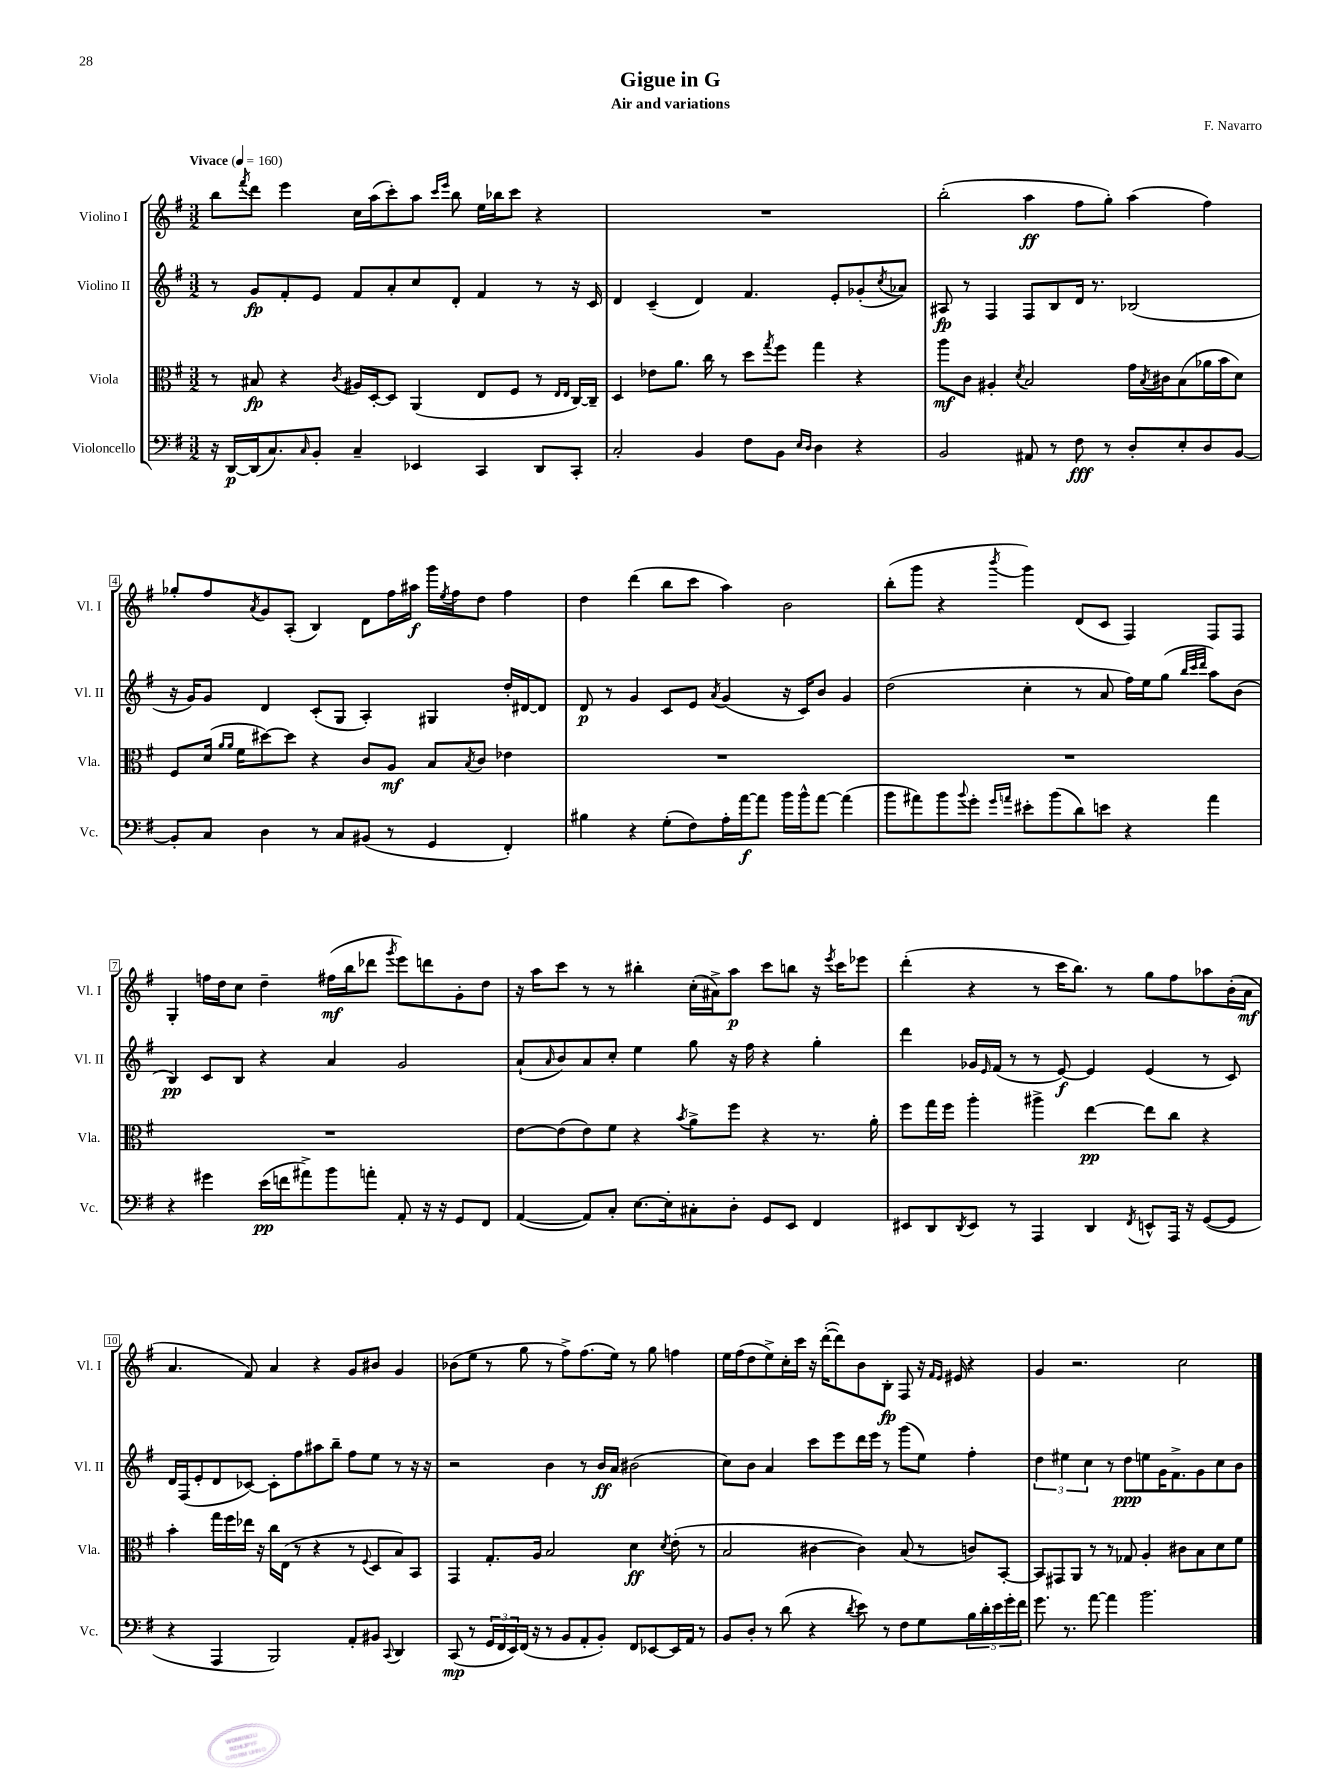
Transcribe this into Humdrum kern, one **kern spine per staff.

**kern	**dynam	**kern	**dynam	**kern	**dynam	**kern	**dynam
*part4	*part4	*part3	*part3	*part2	*part2	*part1	*part1
*staff4	*staff4	*staff3	*staff3	*staff2	*staff2	*staff1	*staff1
*I"Violoncello	*	*I"Viola	*	*I"Violino II	*	*I"Violino I	*
*I'Vc.	*	*I'Vla.	*	*I'Vl. II	*	*I'Vl. I	*
*clefF4	*	*clefC3	*	*clefG2	*	*clefG2	*
*k[f#]	*	*k[f#]	*	*k[f#]	*	*k[f#]	*
*M3/2	*	*M3/2	*	*M3/2	*	*M3/2	*
*MM160	*	*MM160	*	*MM160	*	*MM160	*
=1	=1	=1	=1	=1	=1	=1	=1
!	!	!	!	!	!	!LO:TX:a:B:t=Vivace	!
16r	.	8r	.	8r	.	8bb\L	.
[16DD/LL	p	.	.	.	.	.	.
.	.	.	.	.	.	8qfff#/	.
(16DD/J]	.	8B#X/	fp	8g/L	fp	8ddd\J	.
8.C/)	.	.	.	.	.	.	.
.	.	4r	.	8f#'/	.	4eee\	.
16qqC/	.	.	.	.	.	.	.
8BB'/J	.	.	.	8e/J	.	.	.
.	.	8qc/	.	.	.	.	.
4C~/	.	16A#X/LL	.	8f#/L	.	16cc\LL	.
.	.	[16D'/J	.	.	.	(16aa\J	.
.	.	8D/J]	.	8a'/	.	8ccc'\)	.
4EE-X/	.	(4AA/	.	8cc/	.	8aa\J	.
.	.	.	.	.	.	16qqccc/LL	.
.	.	.	.	.	.	16qqeee/JJ	.
.	.	.	.	8d'/J	.	8bb\	.
4CC/	.	8E/L	.	4f#/	.	16ee\LL	.
.	.	.	.	.	.	16bb-X\J	.
.	.	8F#/J	.	.	.	8ccc\J	.
8DD/L	.	8r	.	8r	.	4r	.
.	.	16qqE/LL	.	.	.	.	.
.	.	16qqE/JJ	.	.	.	.	.
8CC'/J	.	[16C/LL)	.	16r	.	.	.
.	.	16C~/JJ]	.	16c/	.	.	.
=2	=2	=2	=2	=2	=2	=2	=2
2C'/	.	4D/	.	4d/	.	1.r	.
.	.	8e-X\L	.	(4c~/	.	.	.
.	.	8.a\J	.	.	.	.	.
4BB/	.	.	.	4d/)	.	.	.
.	.	16cc\	.	.	.	.	.
.	.	8r	.	.	.	.	.
8F#\L	.	8dd\L	.	4.f#/	.	.	.
.	.	8qgg/	.	.	.	.	.
8BB\J	.	8ff#\J	.	.	.	.	.
16qqE/LL	.	.	.	.	.	.	.
16qqD/JJ	.	.	.	.	.	.	.
4D\	.	4gg\	.	.	.	.	.
.	.	.	.	8e'/L	.	.	.
4r	.	4r	.	(8g-X'/	.	.	.
.	.	.	.	8qcc/	.	.	.
.	.	.	.	8a-X/J)	.	.	.
=3	=3	=3	=3	=3	=3	=3	=3
2BB/	.	8aa\L	mf	8A#X/	fp	(2bb'\	.
.	.	8c\J	.	8r	.	.	.
.	.	4A#X'/	.	4F#/	.	.	.
.	.	8qd/	.	.	.	.	.
8AA#X/	.	2B/	.	8F#/L	.	4aa\	ff
8r	.	.	.	8B/	.	.	.
8F#\	fff	.	.	16d/Jk	.	8ff#\L	.
.	.	.	.	8.r	.	.	.
8r	.	.	.	.	.	8gg'\J)	.
8D'/L	.	16g\LL	.	(2B-X/	.	(4aa\	.
.	.	8qB/	.	.	.	.	.
.	.	16c#X\J	.	.	.	.	.
8E'/	.	(8B\	.	.	.	.	.
8D/	.	16a-X\L	.	.	.	4ff#\)	.
.	.	16b\J	.	.	.	.	.
[8BB/J	.	8d\J)	.	.	.	.	.
!!LO:LB:g=z
=4	=4	=4	=4	=4	=4	=4	=4
8BB'/L]	.	8F#/L	.	16r	.	8gg-X'/L	.
.	.	.	.	16g/KL)	.	.	.
8C/J	.	(16d/Jk	.	8g/J	.	8ff#/	.
.	.	16qqa/LL	.	.	.	.	.
.	.	16qqa/JJ	.	.	.	.	.
.	.	16f#\KL	.	.	.	.	.
.	.	.	.	.	.	8qa/	.
4D\	.	[8dd#X\)	.	4d/	.	8g/	.
.	.	8dd#\J]	.	.	.	(8A'/J	.
8r	.	4r	.	(8c'/L	.	4B/)	.
8C/L	.	.	.	8G/J	.	.	.
(8BB#X/J	.	8c/L	.	4A'/)	.	8d\L	.
8r	.	8A/J	mf	.	.	16ff#\L	.
.	.	.	.	.	.	16aa#X\JJ	f
4GG/	.	8B/L	.	4G#X/	.	16ggg\LL	.
.	.	.	.	.	.	8qee/	.
.	.	.	.	.	.	16ff#\J	.
.	.	8qB/	.	.	.	.	.
.	.	8c/J	.	.	.	8dd\J	.
4FF#'/)	.	4e-X\	.	16dd'/LL	.	4ff#\	.
.	.	.	.	[16d#X/J	.	.	.
.	.	.	.	8d#/J]	.	.	.
=5	=5	=5	=5	=5	=5	=5	=5
4B#X\	.	1.r	.	8d/	p	4dd\	.
.	.	.	.	8r	.	.	.
4r	.	.	.	4g/	.	(4ddd\	.
(8G'\L	.	.	.	8c/L	.	8bb\L	.
8F#\)	.	.	.	8e/J	.	8ccc\J	.
.	.	.	.	8qa/	.	.	.
16A'\L	.	.	.	(4g/	.	4aa\)	.
[16a\J	f	.	.	.	.	.	.
8a\J]	.	.	.	.	.	.	.
16b\LL	.	.	.	16r	.	2b\	.
16b^^\J	.	.	.	16c/KL)	.	.	.
[8a\J	.	.	.	8b/J	.	.	.
(4a\]	.	.	.	4g/	.	.	.
=6	=6	=6	=6	=6	=6	=6	=6
8b\L	.	1.r	.	(2dd\	.	(8bb'\L	.
8a#X\)	.	.	.	.	.	8ggg\J	.
8b\	.	.	.	.	.	4r	.
8qqb/	.	.	.	.	.	.	.
8g'\J	.	.	.	.	.	.	.
16qqg/LL	.	.	.	.	.	.	.
16qqan/JJ	.	.	.	.	.	8qbbb/	.
8e#X'\L	.	.	.	4cc'\	.	4ggg\)	.
(8b\	.	.	.	.	.	.	.
8d\)	.	.	.	8r	.	(8d/L	.
8en\J	.	.	.	8a/	.	8c/J	.
4r	.	.	.	16ff#\LL)	.	4F#/)	.
.	.	.	.	16ee\J	.	.	.
.	.	.	.	(8gg\J	.	.	.
.	.	.	.	32qqbb/LLL	.	.	.
.	.	.	.	32qqccc/	.	.	.
.	.	.	.	32qqddd/JJJ	.	.	.
4a\	.	.	.	8aa\L)	.	8F#/L	.
.	.	.	.	(8b\J	.	8F#/J	.
!!LO:LB:g=z
=7	=7	=7	=7	=7	=7	=7	=7
4r	.	1.r	.	4B/)	pp	4G'/	.
4g#X\	.	.	.	8c/L	.	16ffn\LL	.
.	.	.	.	.	.	16dd\J	.
.	.	.	.	8B/J	.	8cc\J	.
(16e\LL	pp	.	.	4r	.	4dd~\	.
16fn\J	.	.	.	.	.	.	.
8a#X^\)	.	.	.	.	.	.	.
8b\	.	.	.	4a/	.	(16ff#X\LL	mf
.	.	.	.	.	.	16bb\J	.
8an'\J	.	.	.	.	.	8ddd-X\J	.
.	.	.	.	.	.	8qggg/	.
8AA'/	.	.	.	2g/	.	8eee\L)	.
16r	.	.	.	.	.	8dddn\	.
16r	.	.	.	.	.	.	.
8GG/L	.	.	.	.	.	8g'\	.
8FF#/J	.	.	.	.	.	8dd\J	.
=8	=8	=8	=8	=8	=8	=8	=8
([4AA/	.	[8e\L	.	(8a`/L	.	16r	.
.	.	.	.	.	.	16aa\KL	.
.	.	.	.	16qqa/	.	.	.
.	.	(8e\]	.	8b/)	.	8ccc\J	.
8AA/L])	.	8e\)	.	8a/	.	8r	.
8C'/J	.	8f#\J	.	8cc'/J	.	8r	.
[8.E\L	.	4r	.	4ee\	.	4bb#X'\	.
16E'\k]	.	.	.	.	.	.	.
.	.	8qb/	.	.	.	.	.
8C#X'\	.	8a^\L	.	8gg\	.	(16cc'\LL	.
.	.	.	.	.	.	16a#X^\J)	.
8D'\J	.	8ff#\J	.	16r	.	8aa\J	p
.	.	.	.	16ff#\	.	.	.
8GG/L	.	4r	.	4r	.	8ccc\L	.
8EE/J	.	.	.	.	.	8bbn\J	.
4FF#/	.	8.r	.	4gg'\	.	16r	.
.	.	.	.	.	.	8qeee/	.
.	.	.	.	.	.	16ccc\KL	.
.	.	.	.	.	.	8eee-X\J	.
.	.	16a'\	.	.	.	.	.
=9	=9	=9	=9	=9	=9	=9	=9
8EE#X/L	.	8ff#\L	.	4ddd\	.	(4ddd'\	.
8DD/	.	16gg\L	.	.	.	.	.
.	.	16ff#\JJ	.	.	.	.	.
8qDD/	.	.	.	.	.	.	.
8EE#/J	.	4aa'\	.	16g-X/LL	.	4r	.
.	.	.	.	16qqe/	.	.	.
.	.	.	.	(16f#/JJ	.	.	.
8r	.	.	.	8r	.	.	.
4AAA/	.	4aa#X^\	.	8r	.	8r	.
.	.	.	.	[8e/)	f	16ccc\KL	.
.	.	.	.	.	.	8.bb\J)	.
4DD/	.	[4ee\	pp	4e/]	.	.	.
.	.	.	.	.	.	8r	.
8qFF#/	.	.	.	.	.	.	.
8EEn^^/L	.	8ee\L]	.	(4e/	.	8gg\L	.
16AAA/Jk	.	8cc\J	.	.	.	8ff#\	.
16r	.	.	.	.	.	.	.
([8GG/L	.	4r	.	8r	.	8aa-X\	.
8GG/J]	.	.	.	8c/)	.	(16b'\L	.
.	.	.	.	.	.	16a\JJ	mf
!!LO:LB:g=z
=10	=10	=10	=10	=10	=10	=10	=10
4r	.	4b'\	.	16d/LL	.	4.a/	.
.	.	.	.	(16F#/J	.	.	.
.	.	.	.	8e'/	.	.	.
4AAA/	.	16gg\LL	.	8d/	.	.	.
.	.	16ff#\	.	.	.	.	.
.	.	16ee-X\JJ	.	[8c-X/J)	.	8f#/)	.
.	.	16r	.	.	.	.	.
2BBB/)	.	16cc\LL	.	8c-'\L]	.	4a/	.
.	.	(16E\JJ	.	.	.	.	.
.	.	8r	.	8ff#\	.	.	.
.	.	4r	.	8aa#X\	.	4r	.
.	.	.	.	8bb~\J	.	.	.
8AA'/L	.	8r	.	8ff#\L	.	8g/L	.
.	.	8qqF#/	.	.	.	.	.
8BB#X/J	.	8D/L	.	8ee\J	.	8b#X/J	.
8qqCC/	.	.	.	.	.	.	.
4DD/	.	8B/)	.	8r	.	4g/	.
.	.	8BB/J	.	16r	.	.	.
.	.	.	.	16r	.	.	.
=11	=11	=11	=11	=11	=11	=11	=11
(8CC/	mp	4GG/	.	2r	.	(8b-X\L	.
8r	.	.	.	.	.	8ee\J	.
24GG/LL	.	8.G'/L	.	.	.	8r	.
24FF#/	.	.	.	.	.	.	.
24EE/)	.	.	.	.	.	.	.
(16FF#/JJ	.	.	.	.	.	8gg\	.
16r	.	16A/Jk	.	.	.	.	.
8r	.	2B/	.	4b\	.	8r	.
8BB/L	.	.	.	.	.	8ff#^\L)	.
8AA'/	.	.	.	8r	.	(8.ff#\	.
8BB'/J)	.	.	.	16b/LL	ff	.	.
.	.	.	.	16a/JJ	.	16ee\Jk)	.
8FF#/L	.	4d\	ff	(2b#X\	.	8r	.
[8EE-X/	.	.	.	.	.	8gg\	.
.	.	8qd/	.	.	.	.	.
16EE-/L]	.	(8e'\	.	.	.	4ffn\	.
16AA/JJ	.	.	.	.	.	.	.
8r	.	8r	.	.	.	.	.
=12	=12	=12	=12	=12	=12	=12	=12
8BB/L	.	2B/	.	8cc\L)	.	16ee\LL	.
.	.	.	.	.	.	(16ff#\J	.
8D'/J	.	.	.	8b\J	.	8dd\	.
8r	.	.	.	4a/	.	8ee^\)	.
(8d\	.	.	.	.	.	16cc'\L	.
.	.	.	.	.	.	16ccc\JJ	.
4r	.	[4c#X\	.	8ccc\L	.	16r	.
.	.	.	.	.	.	([16ddd'\KL	.
.	.	.	.	8eee\	.	8ddd\])	.
8qd/	.	.	.	.	.	.	.
8e\)	.	4c#\])	.	16ddd\L	.	8b\	.
.	.	.	.	16eee\JJ	.	.	.
8r	.	.	.	8r	.	8B'\J	fp
8F#\L	.	(8B/	.	(8ggg\L	.	8F#/	.
8G\	.	8r	.	8ee\J)	.	16r	.
.	.	.	.	.	.	16qqf#/LL	.
.	.	.	.	.	.	16qqe/JJ	.
.	.	.	.	.	.	16e#X/	.
20B\L	.	8cn/L)	.	4ff#'\	.	4r	.
20d'\	.	.	.	.	.	.	.
20e\	.	.	.	.	.	.	.
.	.	[8BB'/J	.	.	.	.	.
20g'\	.	.	.	.	.	.	.
20f#\JJ	.	.	.	.	.	.	.
=13	=13	=13	=13	=13	=13	=13	=13
8.g\	.	8BB/L]	.	6dd\	.	4g/	.
.	.	8GG#X/	.	.	.	.	.
.	.	.	.	6ee#X\	.	.	.
8.r	.	.	.	.	.	.	.
.	.	8AA/J	.	.	.	2.r	.
.	.	.	.	6cc\	.	.	.
[8a\	.	8r	.	.	.	.	.
4a\]	.	8r	.	8r	.	.	.
.	.	8G-X/	.	8dd\L	ppp	.	.
2.b\	.	4A'/	.	8een\	.	.	.
.	.	.	.	16g\K	.	.	.
.	.	.	.	8.f#^\	.	.	.
.	.	8c#X\L	.	.	.	2cc\	.
.	.	8B\	.	8g\	.	.	.
.	.	8d\	.	8cc\	.	.	.
.	.	8f#\J	.	8b\J	.	.	.
==	==	==	==	==	==	==	==
*-	*-	*-	*-	*-	*-	*-	*-
